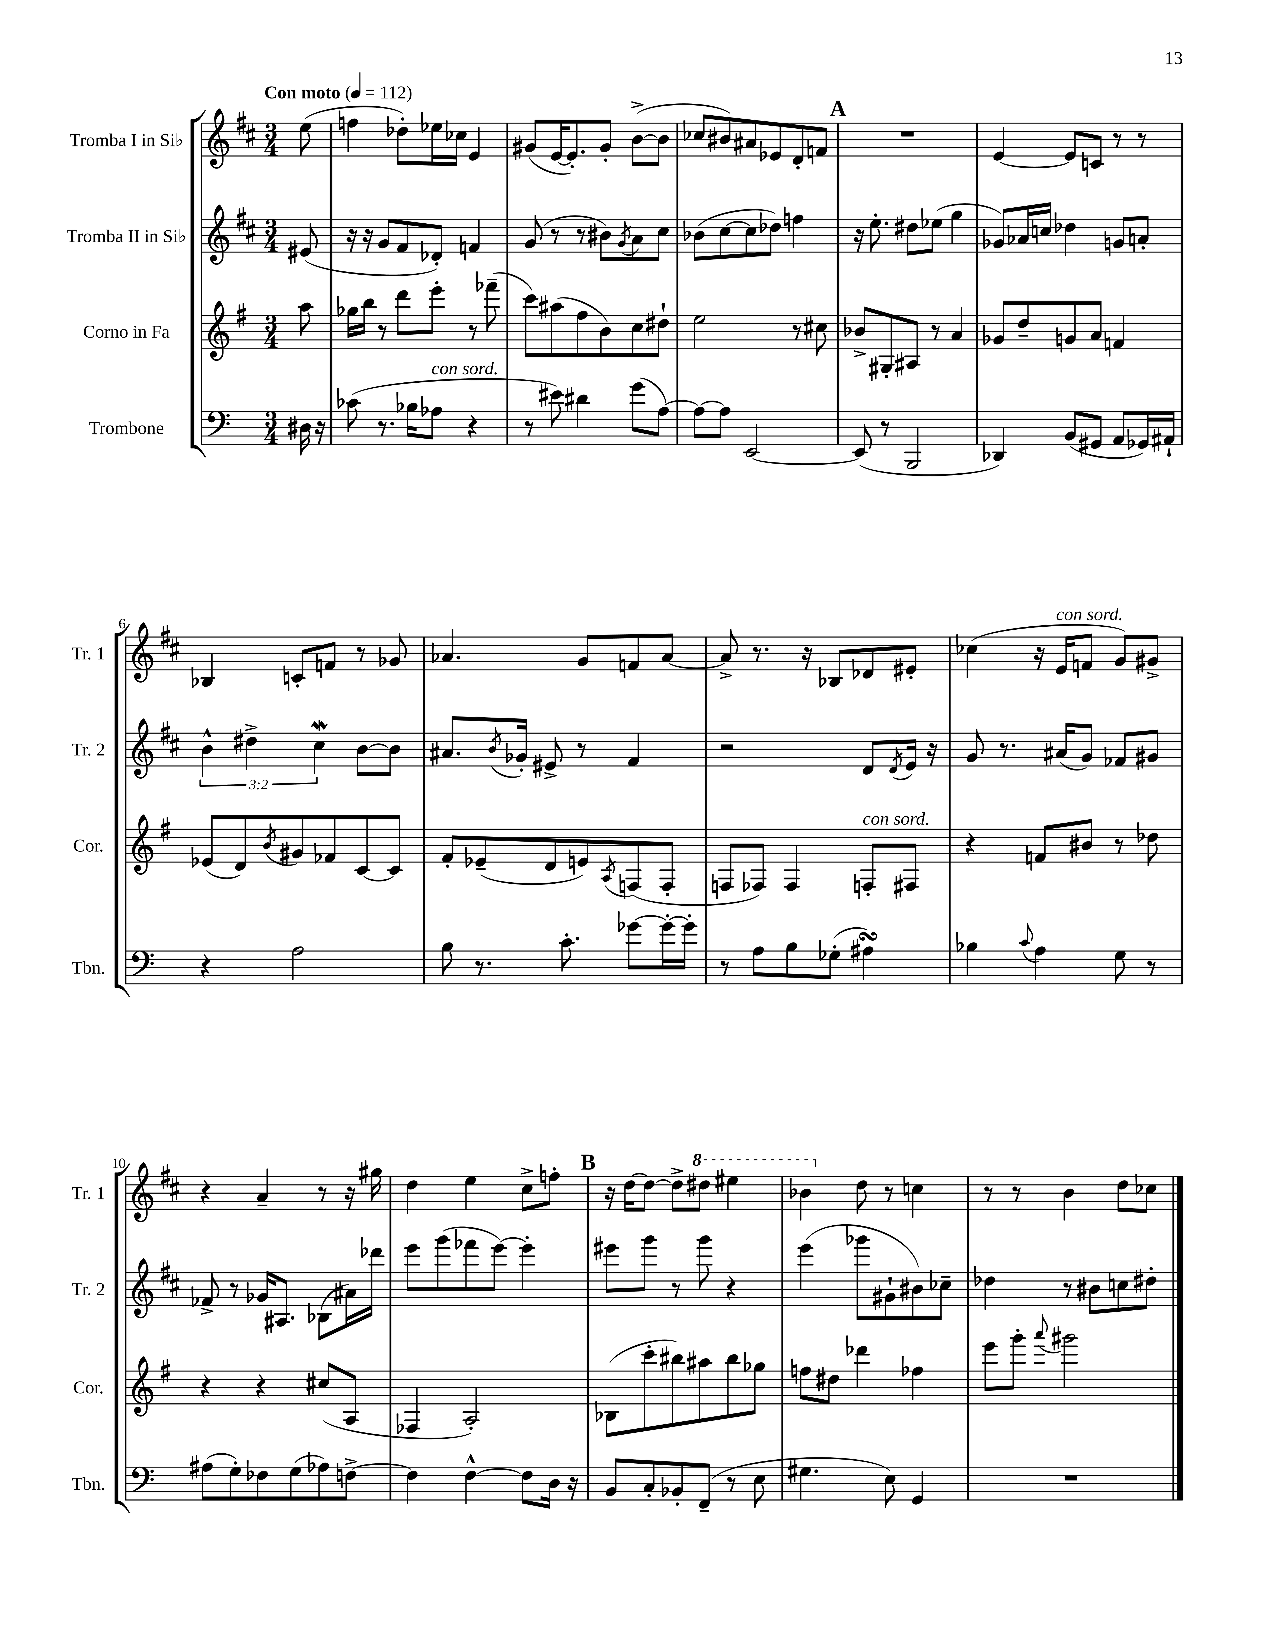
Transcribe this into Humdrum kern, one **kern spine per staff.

**kern	**kern	**kern	**kern
*part4	*part3	*part2	*part1
*staff4	*staff3	*staff2	*staff1
*I"Trombone	*I"Corno in Fa	*I"Tromba II in Si♭	*I"Tromba I in Si♭
*I'Tbn.	*I'Cor.	*I'Tr. 2	*I'Tr. 1
*clefF4	*clefG2	*clefG2	*clefG2
*k[]	*k[f#]	*k[f#c#]	*k[f#c#]
*M3/4	*M3/4	*M3/4	*M3/4
*MM112	*MM112	*MM112	*MM112
=	=	=	=
!	!	!	!LO:TX:a:B:t=Con moto
16D#X\	8aa\	(8e#X/	(8ee\
16r	.	.	.
=1	=1	=1	=1
(8c-X\	16gg-X\LL	16r	4ffn\
.	16bb\JJ	16r	.
8.r	8r	8g/L	.
.	8ddd\L	8f#/	8dd-X'\L)
16B-X\KL	.	.	.
!LO:TX:a:i:t=con sord.	!	!	!
8A-X\J	8eee'\J	8d-X'/J)	16ee-X\L
.	.	.	16cc-X\JJ
4r	8r	4fn/	4e/
.	(8fff-X~\	.	.
=2	=2	=2	=2
8r	8ccc\L)	(8g/	(8g#X/L
8e#X\)	(8aa#X\	8r	[16e/K
.	.	.	8.e'/])
4d#X\	8ff#\	8r	.
.	8b\)	8b#X\L)	8g#'/J
.	.	8qg/	.
(8g\L	8cc\	8a\	([8b^\L
[8A\J)	8dd#X`\J	8cc#\J	8b\J]
=3	=3	=3	=3
8A\L_	2ee\	(8b-X\L	8cc-X/L
8A\J]	.	[8cc#\	8b#X/)
[2EE/	.	8cc#\]	8a#X/
.	.	8dd-X\J)	8e-X/
.	8r	4ffn\	8d'/
.	8cc#X\	.	8fn/J
!!LO:REH:place=s1:t=A
=4	=4	=4	=4
(8EE/]	8b-X^/L	16r	2.r
.	.	8.ee'\	.
8r	8G#X'/	.	.
2BBB/	8A#X/J	8dd#X\L	.
.	8r	(8ee-X\J	.
.	4a/	4gg\	.
=5	=5	=5	=5
4DD-X/)	8g-X/L	8g-X/L)	[4e/
.	8dd~/	16a-X/L	.
.	.	16ccn/JJ	.
(8BB/L	8gn/	4dd-X\	8e/L]
8GG#X/J	8a/J	.	8cn/J
8AA/L	4fn/	8gn/L	8r
16GG-X/L)	.	8an'/J	8r
16AA#X`/JJ	.	.	.
!!LO:LB:g=z
=6	=6	=6	=6
4r	(8e-X/L	6b^^\	4B-X/
.	8d/)	.	.
.	.	6dd#X^\	.
.	8qb/	.	.
2A\	8g#X/	.	8cn'/L
.	.	6cc#W\	.
.	8f-X/	.	8fn/J
.	[8c/	[8b\L	8r
.	8c/J]	8b\J]	8g-X/
=7	=7	=7	=7
8B\	8f#'/L	8.a#X/L	4.a-X/
8.r	(8e-X~/	.	.
.	.	8qb/	.
.	.	16g-X'/Jk	.
.	8d/	8e#X^/	.
8.c'\	.	.	.
.	8en/)	8r	8g/L
.	8qA/	.	.
[8g-X\L	(8Fn/	4f#/	8fn/
16g-'\L_	8F'/J	.	[8a-/J
16g-'\JJ]	.	.	.
=8	=8	=8	=8
8r	8Fn/L	2r	8a-^/]
8A\L	8F-X/J)	.	8.r
8B\	4F-/	.	.
.	.	.	16r
(8G-X'\J	.	.	8B-X/L
!	!LO:TX:a:i:t=con sord.	!	!
4A#XsSsS\)	8Fn'/L	8d/L	8d-X/
.	.	8qd/	.
.	8F#X/J	16e/Jk	8e#X'/J
.	.	16r	.
=9	=9	=9	=9
4B-X\	4r	8g/	(4cc-X\
.	.	8.r	.
8qqc/	.	.	.
4A\	8fn/L	.	16r
!	!	!	!LO:TX:a:i:t=con sord.
.	.	(16a#X/KL	16e/KL
.	8b#X/J	8g/J)	8fn/J
8G\	8r	8f-X/L	8g/L)
8r	8dd-X\	8g#X/J	8g#X^/J
!!LO:LB:g=z
=10	=10	=10	=10
(8A#X\L	4r	8f-X^/	4r
8G'\)	.	8r	.
8F-X\	4r	16g-X/KL	4a~/
.	.	8.A#X/J	.
(8G\	.	.	.
8A-X\)	(8cc#X/L	(8B-X\L	8r
[8Fn^\J	8A/J	16a#X\L)	16r
.	.	16ddd-X\JJ	16gg#X\
=11	=11	=11	=11
4F\]	4F-X/	8eee\L	4dd\
.	.	(8ggg\	.
[4F^^\	2A'/)	8fff-X\	4ee\
.	.	[8eee\J)	.
8F\L]	.	4eee'\]	8cc#^\L
16D\Jk	.	.	8ffn'\J
16r	.	.	.
!!LO:REH:place=s1:t=B
=12	=12	=12	=12
8BB/L	(8B-X\L	8eee#X\L	16r
.	.	.	[16dd\KL
8C'/	8ccc'\	8ggg\J	8dd\J_
8BB-X'/	8bb#X\)	8r	8dd^\L]
*	*	*	*8va
(8FF~/J	8aa#X\	8ggg\	8ddd#X\J
8r	8bb#\	4r	4eee#X\
8E\	8gg-X\J	.	.
=13	=13	=13	=13
4.G#X\	8ffn\L	(4eee\	4bb-X\
.	8dd#X\J	.	.
*	*	*	*X8va
.	4ddd-X\	8ggg-X\L	8dd\
8E\)	.	8g#X`\	8r
4GG/	4ff-X\	8b#X\)	4ccn\
.	.	8cc-X~\J	.
=14	=14	=14	=14
2.r	8eee\L	4dd-X\	8r
.	8ggg'\J	.	8r
.	8qqaaa/	.	.
.	2ggg#X\	8r	4b\
.	.	8b#X\L	.
.	.	8ccn\	8dd\L
.	.	8dd#X'\J	8cc-X\J
==	==	==	==
*-	*-	*-	*-
